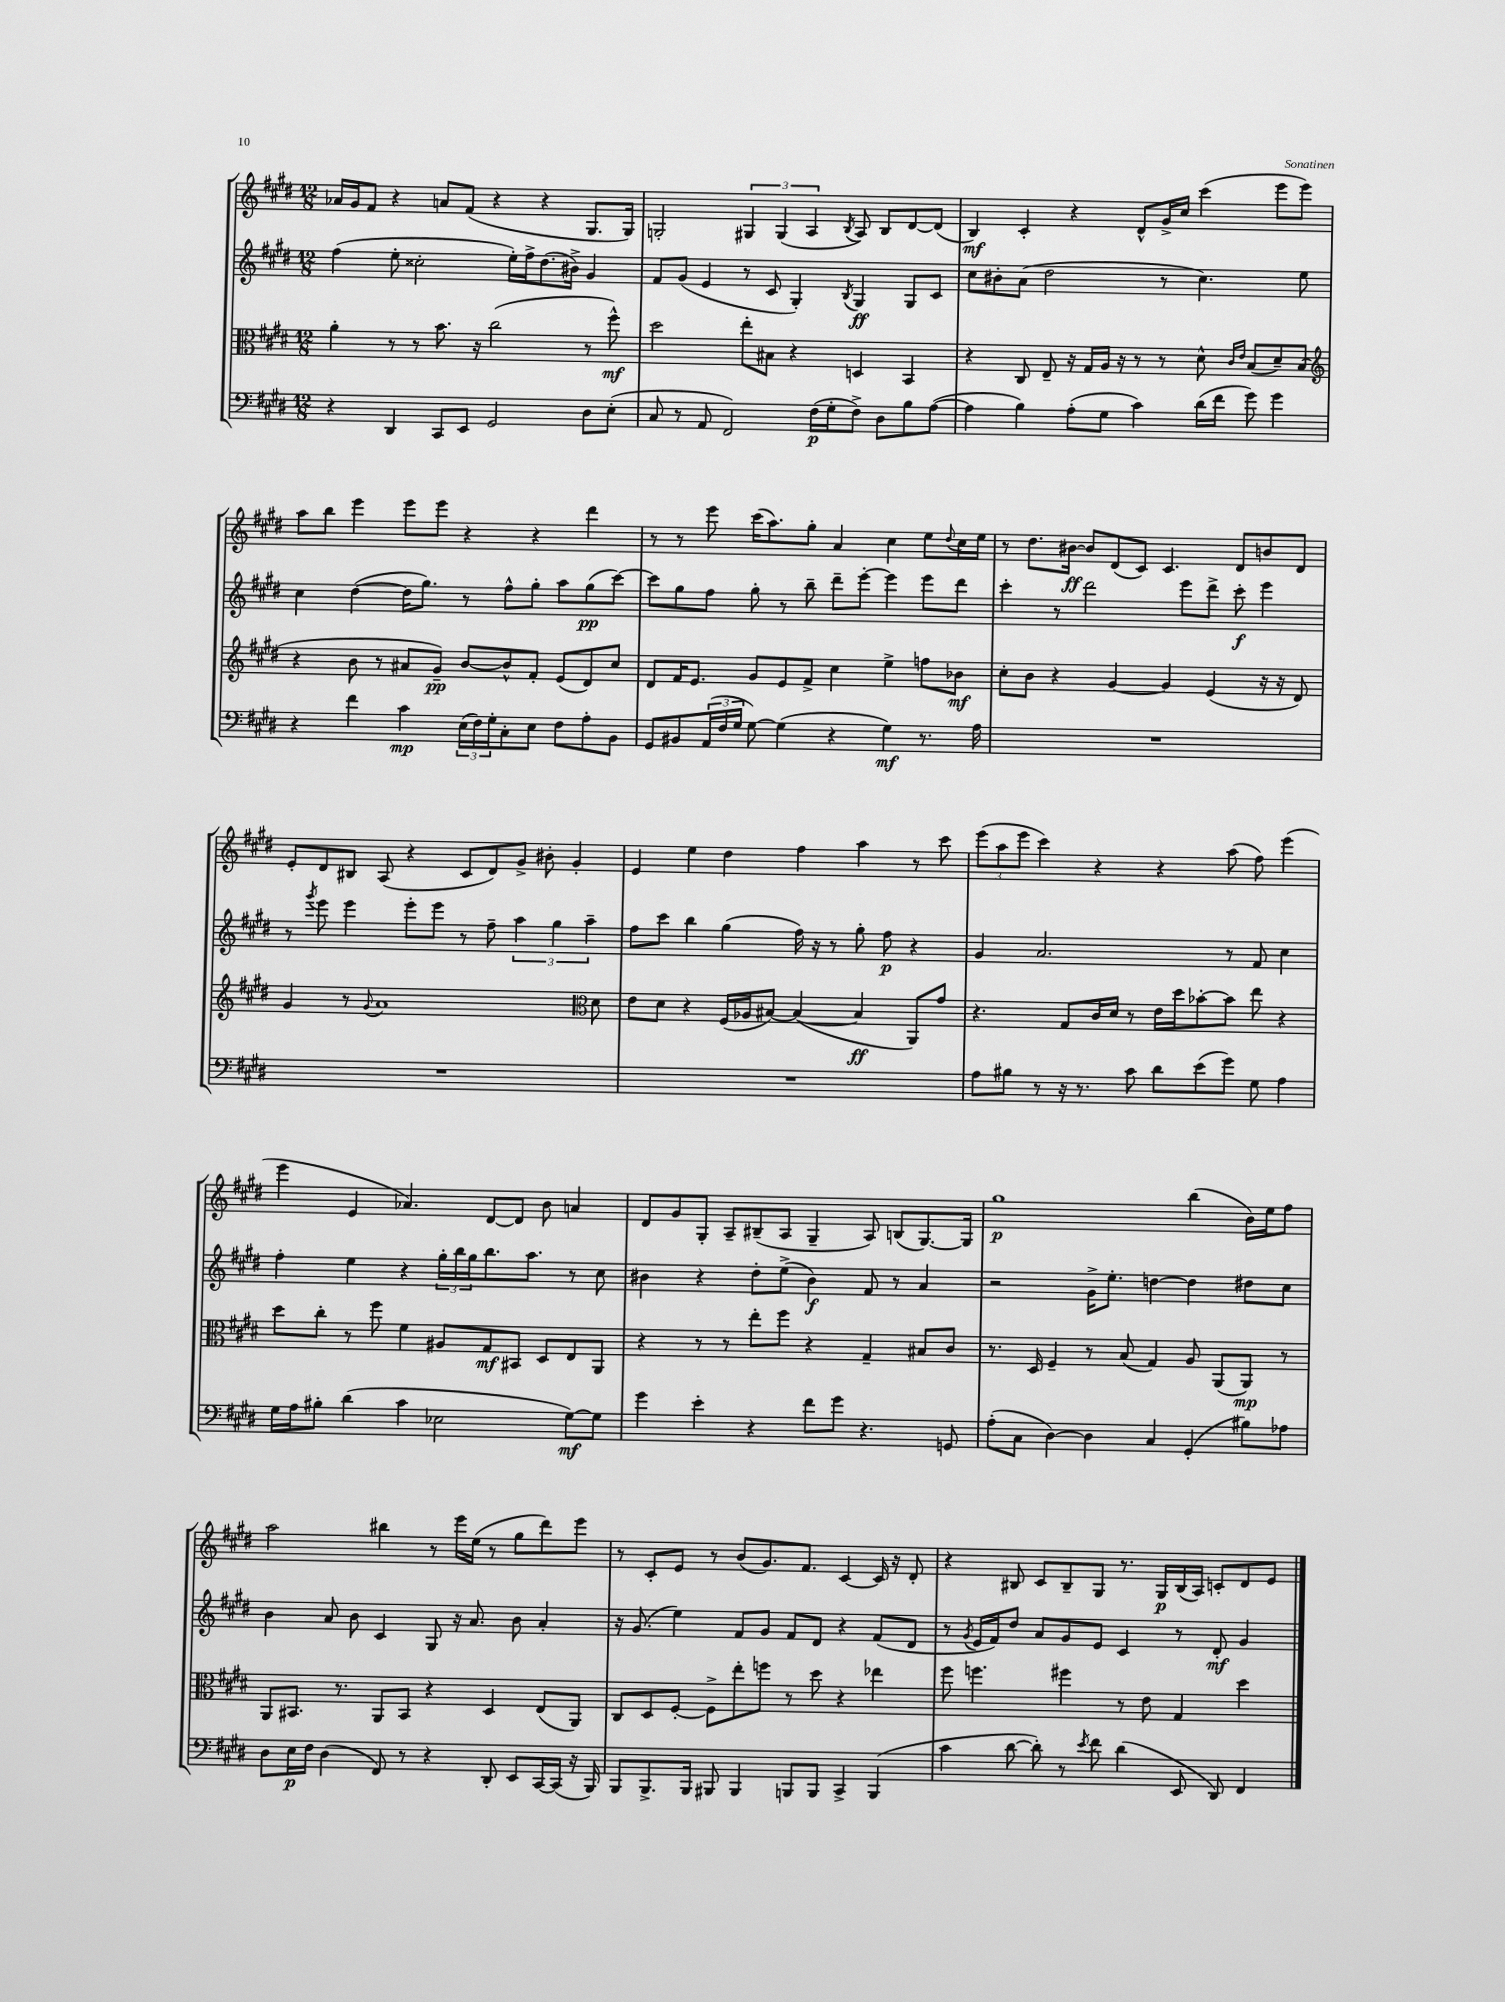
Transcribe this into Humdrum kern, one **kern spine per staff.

**kern	**kern	**kern	**kern
*staff4	*staff3	*staff2	*staff1
*clefF4	*clefC3	*clefG2	*clefG2
*k[f#c#g#d#]	*k[f#c#g#d#]	*k[f#c#g#d#]	*k[f#c#g#d#]
*M12/8	*M12/8	*M12/8	*M12/8
4r	4a'\	(4ff#\	16a-/LL
.	.	.	16g#/J
.	.	.	8f#/J
4DD#/	8r	8ee'\	4r
.	8r	2cc##'\	.
8CC#/L	8.b\	.	8a/L
8EE/J	.	.	(8f#/J
.	16r	.	.
2GG#/	(2cc#\	.	4r
.	.	16ee'\LL)	.
.	.	16ff#^\J	.
.	.	(8.dd#\	4r
.	.	16b#^\Jk)	.
8D#\L	8r	4g#/	8.G#/L
(8E'\J	8ff#^^\)	.	.
.	.	.	16G#/Jk)
=	=	=	=
8C#/	2dd#\	8f#/L	2G'/
8r	.	(8g#/J	.
8AA/	.	4e/	.
2FF#/)	.	.	.
.	8ee'\L	8r	6G#/
.	8B#\J	8c#/	.
.	.	.	(6G#/
.	4r	4G#'/)	.
.	.	.	6A/
(16F#\LL	.	.	.
16G#'\J	.	.	.
.	.	8qB/	8qB/
8F#^\J)	4D/	4G#/	8A/)
8D#\L	.	.	8B/L
8B\	4BB/	8G#/L	[8d#/
([8A\J	.	8c#/J	(8d#/]J
=	=	=	=
4A\]	4r	8cc#\L	4B/)
.	.	8b#'\	.
4B\)	8C#/	(8a\J	4c#'/
.	8E~/	2dd#\	.
(8A'\L	16r	.	4r
.	16G#/LL	.	.
8G#\J	16A/JJ	.	.
.	16r	.	.
4c#\)	8r	.	8d#^^/L
.	8r	8r	16g#^/L
.	.	.	16cc#/JJ
(16d#\LL	8d#^^\	4.cc#\)	(4ccc#\
16f#\JJ	.	.	.
.	16qqc#/LL	.	.
.	16qqe/JJ	.	.
8g#\)	(8B/L	.	.
4g#\	8d#~/)	.	8eee\L
.	(8B/J	8ee\	8eee\J)
=	=	=	=
*	*clefG2	*	*
4r	4r	4cc#\	8aa\L
.	.	.	8bb\J
4f#\	8b\	([4dd#\	4eee\
.	8r	.	.
4c#\	8a#/L	16dd#\]LK	8eee\L
.	.	8.gg#\J)	.
.	8g#~/J)	.	8eee\J
(24E\LL	[8b/L	8r	4r
24F#\)	.	.	.
24G#'\J	.	.	.
8C#'\	8b^^/]	8ff#^^\L	.
8E\J	8f#'/J	8gg#'\J	4r
8F#\L	(8e/L	8aa\L	.
8A'\	8d#/)	(8gg#\	4ddd#\
8BB\J	8cc#/J	[8ccc#\J)	.
=	=	=	=
8GG#/L	8d#/L	8ccc#\]L	8r
8BB#/	16f#/K	8gg#\	8r
.	8.e/J	.	.
(24AA/L	.	8ff#\J	8eee\
24F#/	.	.	.
24G#/JJ	.	.	.
[8G#\)	8g#/L	8gg#'\	(16ccc#\LK
.	.	.	8.aa\)
(4G#\]	8e/	8r	.
.	8f#^/J	8bb~\	8gg#'\J
4r	4cc#\	8ddd#~\L	4a/
.	.	[8eee'\J	.
4G#\)	4ee^\	4eee\]	4cc#\
8.r	8ff\L	8eee\L	8ee\L
.	.	.	8qqdd#/
.	8b-\J	8ddd#\J	16cc#\L
16A\	.	.	16ee\JJ
=	=	=	=
1.r	8cc#'\L	4ccc#'\	8r
.	8b\J	.	8.dd#\L
.	4r	8r	.
.	.	.	[16b#\Jk
.	.	2ddd#\	8b#/]L
.	[4g#/	.	(8d#/
.	.	.	8c#/J)
.	4g#/]	.	4.c#/
.	.	8eee\L	.
.	(4e/	8ddd#^\J	.
.	.	8ccc#'\	8d#/L
.	16r	4eee\	8b/
.	16r	.	.
.	8d#/)	.	8d#/J
=	=	=	=
1.r	4g#/	8r	8e'/L
.	.	8qggg#/	.
.	.	8eee\	8d#/
.	8r	4eee\	8B#/J
.	8qqg#/	.	.
.	1a	.	(8A/
.	.	8eee'\L	4r
.	.	8eee\J	.
.	.	8r	8c#/L
.	.	8ff#~\	8d#/)
.	.	6aa\	8g#^/J
.	.	.	8b#'\
.	.	6gg#\	.
.	.	.	4g#'/
.	.	6aa~\	.
*	*clefC3	*	*
.	8d#\	.	.
=	=	=	=
1.r	8e\L	8ff#\L	4e/
.	8d#\J	8ccc#\J	.
.	4r	4bb\	4ee\
.	(16F#/LL	(4gg#\	4dd#\
.	16A-/J	.	.
.	[8B#/J)	.	.
.	(4B#/_	16ff#\)	4ff#\
.	.	16r	.
.	.	8r	.
.	4B#/]	8gg#'\	4aa\
.	.	8ff#\	.
.	8AA/L)	4r	8r
.	8g#/J	.	8ccc#\
=	=	=	=
8A\L	4.r	4g#/	(12eee\L
.	.	.	12aa\
8B#\J	.	.	.
.	.	.	12eee\J
8r	.	2.a/	4ccc#\)
16r	8G#/L	.	.
8.r	.	.	.
.	16c#/L	.	4r
.	16d#/JJ	.	.
8c#\	8r	.	.
8d#\L	16e\LL	.	4r
.	16dd#\J	.	.
(8e\	[8b-'\	.	.
8g#\J)	8b-\]J	8r	(8aa\
8G#\	8ee\	8f#/	8ff#\)
4A\	4r	4cc#\	(4eee\
=	=	=	=
16G#\LL	8dd#\L	4ff#'\	4eee\
16A\J	.	.	.
8B#'\J	8cc#'\J	.	.
(4d#\	8r	4ee\	4e/
.	8ff#\	.	.
4c#\	4f#\	4r	4.a-/)
2E-\	8A#/L	24gg#'\LL	.
.	.	24bb\	.
.	.	24gg#\J	.
.	8G#/	8.bb\	[8d#/L
.	8BB#/J	.	8d#/]J
.	.	8.aa\J	.
.	8D#/L	.	8b\
[8G#\L)	8E/	8r	4a/
8G#\]J	8AA/J	8cc#\	.
=	=	=	=
4g#\	4r	4b#\	8d#/L
.	.	.	8g#/
4e'\	8r	4r	8G#'/J
.	8r	.	8A~/L
4r	8ee'\L	8dd#'\L	(8B#~/
.	8ff#\J	(8ee^\J	8A/J
8f#\L	4r	4b#\)	4G#~/
8g#\J	.	.	.
4.r	4G#~/	8f#/	8A/)
.	.	8r	(8B/L
.	8B#/L	4a/	[8.G#/)
8GG/	8c#/J	.	.
.	.	.	16G#/]Jk
=	=	=	=
(8A'\L	8.r	2r	1gg#
8C#\J	.	.	.
.	16D#/	.	.
[4D#\)	4F#~/	.	.
4D#\]	8r	16g#^\LK	.
.	.	8.ee'\J	.
.	(8B/	.	.
4C#/	4G#/)	[4dd\	.
(4GG#'/	8A/	4dd\]	(4bb\
.	(8AA/L	.	.
8B#\L)	8AA/J)	8dd#\L	16b\LL)
.	.	.	16ee\J
8A-\J	8r	8cc#\J	8ff#\J
=	=	=	=
8D#\L	8AA/L	4b\	2aa\
16E\L	8.BB#/J	.	.
16F#\JJ	.	.	.
(4D#\	.	8a/	.
.	8.r	.	.
.	.	8b\	.
8FF#/)	8AA/L	4c#/	4bb#\
8r	8BB#/J	.	.
4r	4r	8G#/	8r
.	.	16r	16eee\LL
.	.	8.a/	(16ee\JJ
8DD#'/	4D#/	.	8r
8EE/L	.	8b\	8gg#\L
[16CC#/L	(8E/L	4a'/	8ddd#\)
(16CC#/]JJ	.	.	.
16r	8AA/J)	.	8eee\J
16BBB/)	.	.	.
=	=	=	=
8BBB/L	8C#/L	16r	8r
.	.	(8.g#/	.
8.BBB^/	8D#/	.	8c#'/L
.	[8F#'/J	4ee\)	8e/J
16BBB/Jk	.	.	.
8BBB#/	8F#^\]L	.	8r
4BBB#/	8ee'\	8f#/L	(8b/L
.	8ff\J	8g#/J	8.g#/)
8BBB/L	8r	8f#/L	.
.	.	.	8.f#/J
8BBB/J	8dd#\	8d#/J	.
4CC#^/	4r	4r	[4c#/
(4BBB/	4ee-\	(8f#/L	16c#/]
.	.	.	16r
.	.	8d#/J	8d#'/
=	=	=	=
4c#\	8ff#\	8r	4r
.	.	8qg#/	.
.	4.ff\	16e/LL	.
.	.	16f#/J)	.
[8d#\	.	8dd#/J	8B#/
8d#'\])	.	8a/L	8c#/L
8r	4ff#\	8g#/	8B#~/
8qe/	.	.	.
8f#\	.	8e/J	8G#/J
(4d#\	8r	4c#/	8.r
.	8e\	.	.
.	.	.	16G#/LL
8EE/	4G#/	8r	(16B#/
.	.	.	16A/JJ)
8DD#/)	.	8d#'/	8c'/L
4FF#/	4dd#\	4g#/	8d#/
.	.	.	8e/J
==	==	==	==
*-	*-	*-	*-
